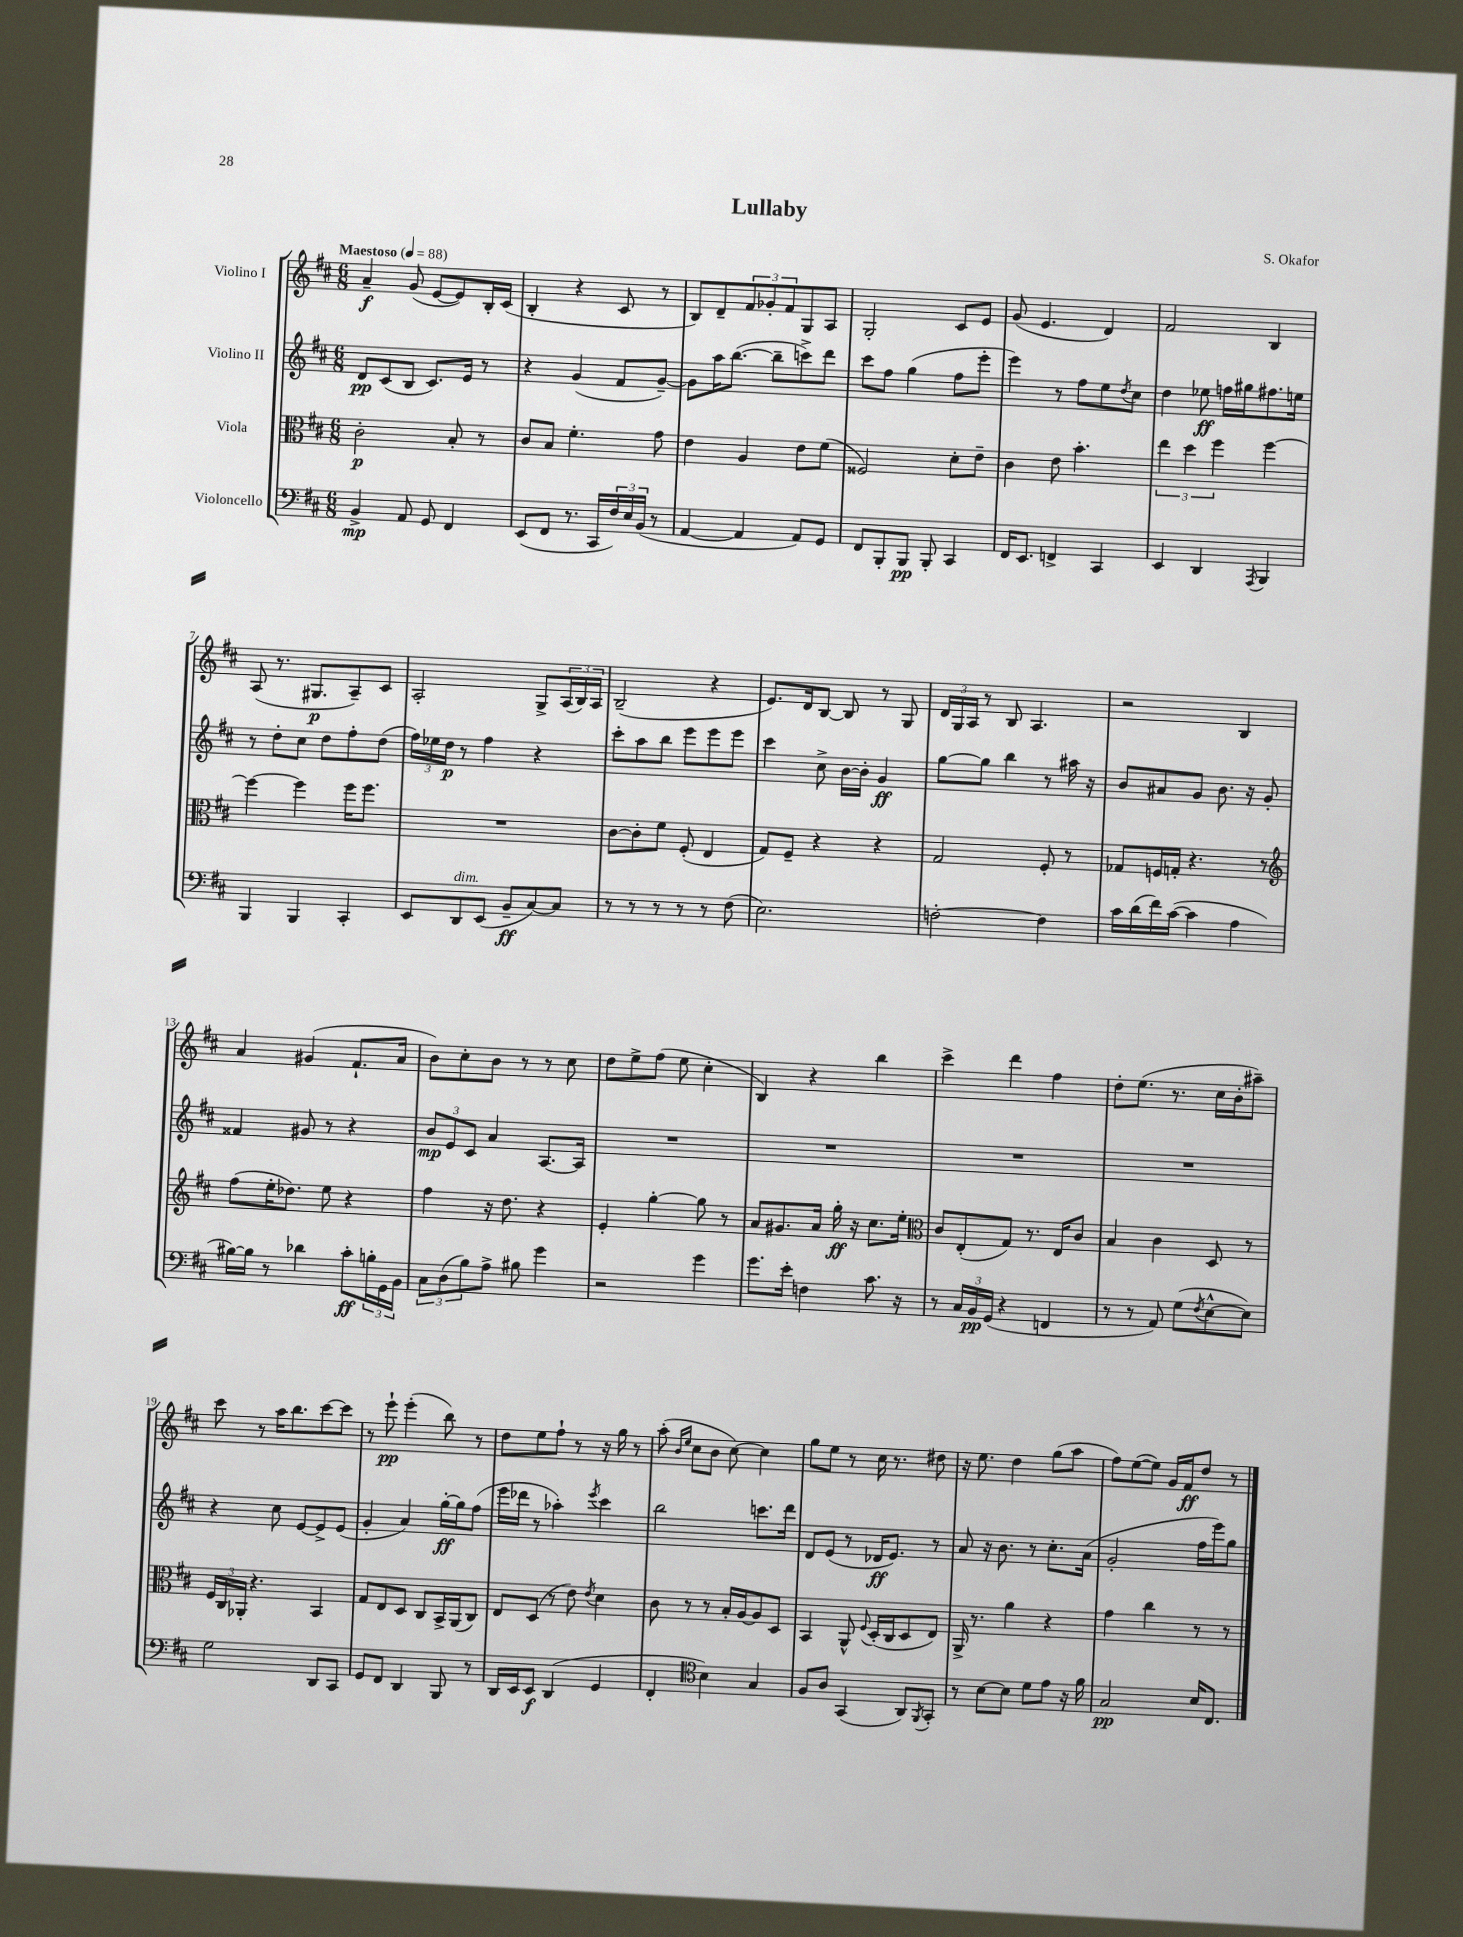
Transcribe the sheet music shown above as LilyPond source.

\header { title = "Lullaby" composer = "S. Okafor" }
<<
\new StaffGroup <<
\new Staff = "s0" \with { instrumentName = "Violino I" } {
    \clef treble \key d \major \numericTimeSignature \time 6/8 \tempo "Maestoso" 4 = 88
    a'4--\f g'8( e'8~ e'8) b16-. cis'16( |
    b4-. r4 cis'8 r8 |
    b8) d'8-- \tuplet 3/2 { fis'8 ges'8-. fis'8 } g8 a8 |
    g2-. cis'8 e'8 |
    g'8( e'4. d'4) |
    fis'2 b4 |
    a8( r8. gis8.\p a8--) cis'8 |
    a2-. g8-> \tuplet 3/2 { a16( b16) a16 } |
    b2--( r4 |
    e'8.) d'16 b8~ b8 r8 g8 |
    \tuplet 3/2 { d'16 g16 a16 } r8 b8 a4. |
    r2 b4 |
    a'4 gis'4( fis'8.-! a'16 |
    b'8) cis''8-. b'8 r8 r8 cis''8 |
    d''8 e''8-> fis''8( e''8 cis''4-. |
    b4) r4 b''4 |
    cis'''4-> d'''4 fis''4 |
    d''8-. e''8.( r8. cis''16 b'16-. ais''8--) |
    cis'''8 r8 a''16 b''8. cis'''8~ cis'''8 |
    r8 e'''8-!\pp e'''4-.( b''8) r8 |
    d''8 e''8 fis''8-! r8 r16 g''16 r8 |
    a''8-.( \grace { b'16 e''16 } cis''8 b'8 cis''8~) cis''4 |
    g''8 e''8 r8 cis''16 r8. dis''8 |
    r16 e''8. d''4 g''8( a''8 |
    fis''8) e''8~( e''8) g'16 fis'16\ff d''8 r8 \bar "|." |
}
\new Staff = "s1" \with { instrumentName = "Violino II" } {
    \clef treble \key d \major \numericTimeSignature \time 6/8
    d'8\pp cis'8( b8 cis'8.) e'16 r8 |
    r4 g'4( fis'8 g'8~--) |
    g'8 a''16 b''8.~( b''8-- c'''8->) d'''8 |
    cis'''8 fis''8 g''4( fis''8 e'''8-. |
    e'''4) r8 fis''8 e''8 \acciaccatura { d''8 } cis''8 |
    d''4 ees''8\ff f''16 gis''16 fis''8. e''16 |
    r8 d''8-. cis''8 d''8 fis''8-. d''8( |
    \tuplet 3/2 { fis''16) ees''16 d''16\p } r8 fis''4 r4 |
    cis'''8-. a''8 b''8 e'''8 e'''8 e'''8 |
    cis'''4 cis''8-> b'16~ b'16-. g'4\ff |
    g''8~ g''8 b''4 r8 ais''16 r16 |
    b'8 ais'8 g'8 b'8. r16 g'8-. |
    fisis'4 gis'8 r8 r4 |
    \tuplet 3/2 { b'8\mp e'8 cis'8 } a'4 a8.~ a16 |
    R2. |
    R2. |
    R2. |
    R2. |
    r4 cis''8 e'8~ e'8-> e'8( |
    g'4-. a'4) g''16~-.\ff g''16 fis''8( |
    e'''16 des'''16 r8 aes''4-.) \acciaccatura { e'''8 } cis'''4 |
    b''2 c'''8. d'''16 |
    d'8 e'8( r8 des'16\ff e'8.) r8 |
    a'8 r16 b'8. r8 cis''8.-. a'16( |
    g'2-. fis''16 e'''16) g''8 \bar "|." |
}
\new Staff = "s2" \with { instrumentName = "Viola" } {
    \clef alto \key d \major \numericTimeSignature \time 6/8
    cis'2-.\p b8-. r8 |
    cis'8 b8 fis'4.-. g'8 |
    e'4 a4 e'8 fis'8( |
    fisis2) d'8-. e'8-- |
    cis'4 e'8 b'4.-. |
    \tuplet 3/2 { e''4 d''4 fis''4 } fis''4~ |
    fis''4~ fis''4 fis''16 fis''8. |
    R2. |
    cis'8~ cis'8-. fis'8 fis8-.( e4 |
    g8) fis8-- r4 r4 |
    g2 fis8-. r8 |
    ges8 f16 g16-. r4. r8 |
    \clef treble fis''8( e''16-. des''8.) e''8 r4 |
    fis''4 r16 d''8. r4 |
    e'4-. g''4~-. g''8 r8 |
    a'8 gis'8. a'16 g''16-.\ff r16 cis''8. e''16-. |
    \clef alto cis'8 e8-.( g8) r8. e16 cis'8 |
    b4 cis'4 d8 r8 |
    \tuplet 3/2 { fis16 cis16 aes,16-. } r4. b,4 |
    g8 e8 d8 cis8 b,16-> a,16( cis8) |
    e8 d8( r8 e'8) \acciaccatura { e'8 } d'4 |
    cis'8 r8 r8 b16-. a16~ a8 d8 |
    b,4 a,8-^ \appoggiatura { fis8 } d16-.( cis16 d8 e8) |
    a,16-> r8. a'4 r4 |
    g'4 cis''4 r8 r8 \bar "|." |
}
\new Staff = "s3" \with { instrumentName = "Violoncello" } {
    \clef bass \key d \major \numericTimeSignature \time 6/8
    b,4->\mp a,8 g,8 fis,4 |
    e,8( fis,8 r8. cis,16 \tuplet 3/2 { fis16) e16 b,16( } r8 |
    a,4~ a,4 a,8) g,8 |
    fis,8 b,,8-. b,,8\pp b,,8-. cis,4 |
    fis,16 e,8. f,4-> cis,4 |
    e,4 d,4 \acciaccatura { a,,8 } b,,4 |
    b,,4 b,,4 cis,4-. |
    e,8 d,8^\markup { \italic "dim." } e,8( b,8--\ff cis8~) cis8 |
    r8 r8 r8 r8 r8 fis8( |
    e2.) |
    f2~-. f4 |
    cis'16 d'16( fis'16) cis'16~( cis'4 a4 |
    bis16~) bis16 r8 des'4 cis'8-.\ff \tuplet 3/2 { b16-. g,16 b,16 } |
    \tuplet 3/2 { cis8 d8( b8) } a8-> bis8 g'4 |
    r2 g'4 |
    g'8. e'16-. f4 cis'8. r16 |
    r8 \tuplet 3/2 { cis16 b,16\pp g,16( } r4 f,4 |
    r8 r8 a,8) g8( \acciaccatura { fis8 } e8~-^ e8) |
    g2 d,8 cis,8 |
    g,8 fis,8 d,4 b,,8 r8 |
    d,16 e,16 e,8\f d,4( g,4 |
    fis,4-. \clef tenor b4) g4 |
    fis8 a8 g,4( a,8) \acciaccatura { fis,8 } g,8-. |
    r8 b8~ b8 d'8 e'8 r16 fis'16 |
    g2\pp b16 cis8. \bar "|." |
}
>>
>>
